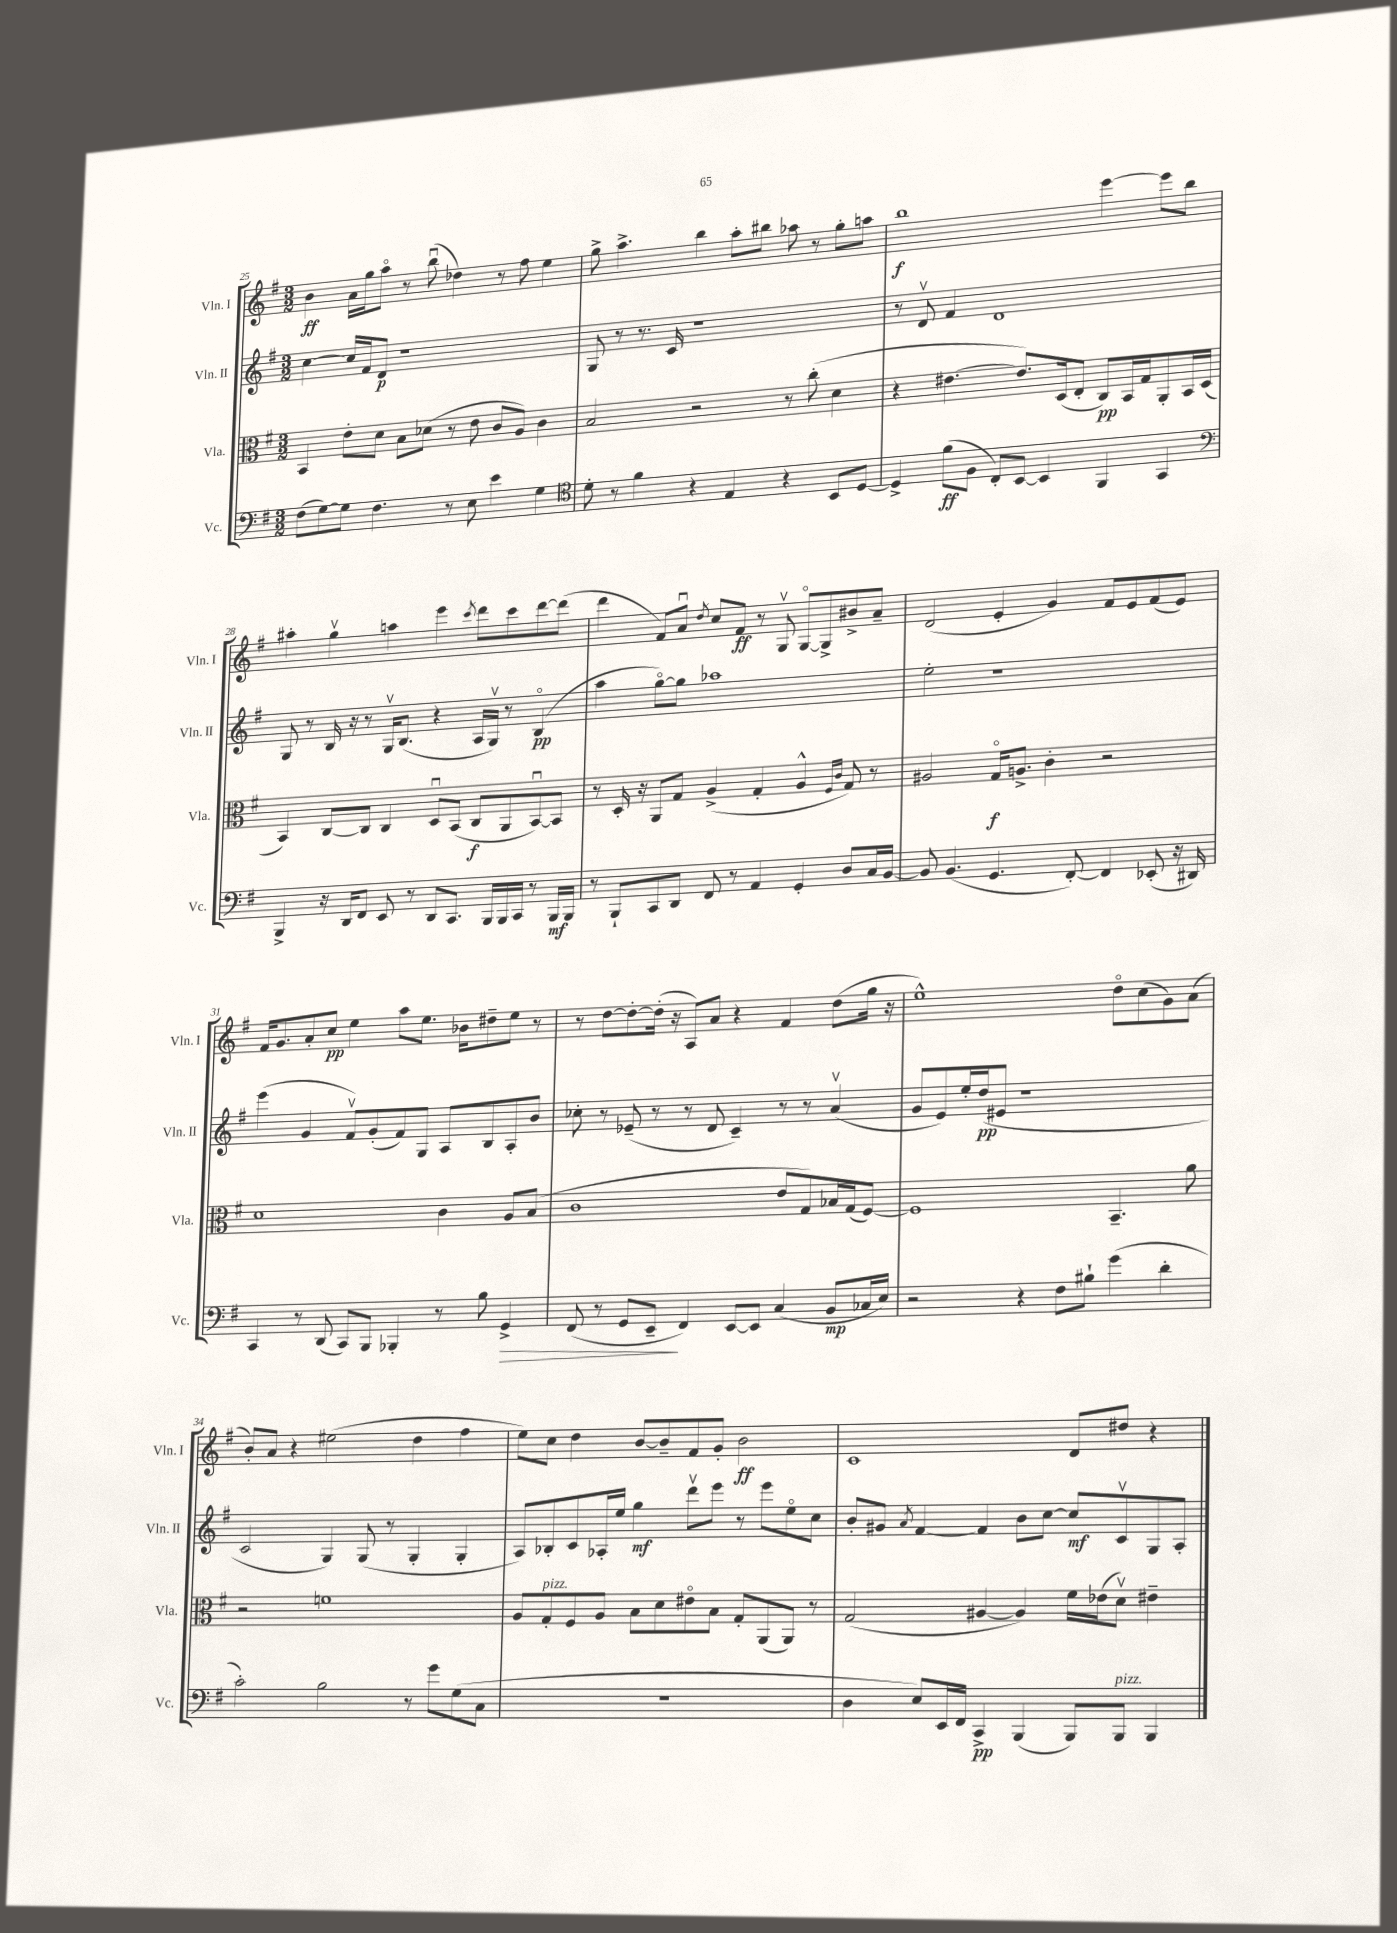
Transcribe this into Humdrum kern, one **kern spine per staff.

**kern	**dynam	**kern	**dynam	**kern	**dynam	**kern	**dynam
*part4	*part4	*part3	*part3	*part2	*part2	*part1	*part1
*staff4	*staff4	*staff3	*staff3	*staff2	*staff2	*staff1	*staff1
*I"Vc.	*	*I"Vla.	*	*I"Vln. II	*	*I"Vln. I	*
*I'Vc.	*	*I'Vla.	*	*I'Vln. II	*	*I'Vln. I	*
*clefF4	*	*clefC3	*	*clefG2	*	*clefG2	*
*k[f#]	*	*k[f#]	*	*k[f#]	*	*k[f#]	*
*M3/2	*	*M3/2	*	*M3/2	*	*M3/2	*
=25	=25	=25	=25	=25	=25	=25	=25
(8F#\L	.	4BB/	.	[4cc\	.	4b\	ff
[8G\)	.	.	.	.	.	.	.
8G\J]	.	8e'\L	.	16cc/LL]	.	16a\LL	.
.	.	.	.	16f#/J	.	16gg\J	.
4.F#\	.	8d\J	.	8d/J	p	8aa\J	.
.	.	8B\L	.	1r	.	8r	.
.	.	(8d-X\J	.	.	.	(8bbu\	.
8r	.	8r	.	.	.	4dd-X\)	.
8E\	.	8e\	.	.	.	.	.
4e\	.	8c/L	.	.	.	8r	.
.	.	8A/J)	.	.	.	8ff#\	.
4G\	.	4c\	.	.	.	4ee\	.
=26	=26	=26	=26	=26	=26	=26	=26
*clefC4	*	*	*	*	*	*	*
8d'\	.	2B/	.	8G/	.	8gg^\	.
8r	.	.	.	8r	.	4.aa^\	.
4f#\	.	.	.	8.r	.	.	.
.	.	.	.	16c/	.	.	.
4r	.	2r	.	1r	.	4bb\	.
4E/	.	.	.	.	.	8aa'\L	.
.	.	.	.	.	.	8bb#X\J	.
4r	.	8r	.	.	.	8aa-X\	.
.	.	(8cc'\	.	.	.	8r	.
8BB/L	.	4d\	.	.	.	8gg'\L	.
[8D/J	.	.	.	.	.	8aan\J	.
=27	=27	=27	=27	=27	=27	=27	=27
4D^/]	.	4r	.	8r	.	1bb	f
.	.	.	.	8dv/	.	.	.
(8f#\L	ff	[4.e#X\	.	4f#/	.	.	.
8F#\J	.	.	.	.	.	.	.
8C'/L)	.	.	.	1d	.	.	.
[8BB/J	.	8.e#/L])	.	.	.	.	.
4BB/]	.	.	.	.	.	.	.
.	.	(16D/k	.	.	.	.	.
.	.	8E'/J	.	.	.	.	.
4FF#/	.	8C/L)	pp	.	.	[4eee\	.
.	.	16BB/L	.	.	.	.	.
.	.	16G/J	.	.	.	.	.
4GG/	.	8AA'/	.	.	.	8eee\L]	.
.	.	16BB/L	.	.	.	8bb\J	.
.	.	(16D/JJ	.	.	.	.	.
!!LO:LB:g=z
=28	=28	=28	=28	=28	=28	=28	=28
*clefF4	*	*	*	*	*	*	*
4BBB^/	.	4BB/)	.	8G/	.	4aa#X'\	.
.	.	.	.	8r	.	.	.
16r	.	[8C/L	.	16B/	.	4ggv\	.
16DD/KL	.	.	.	16r	.	.	.
8FF#/J	.	8C/J]	.	8r	.	.	.
8EE/	.	4C/	.	16Gv/KL	.	4aan\	.
.	.	.	.	(8.B/J	.	.	.
8r	.	.	.	.	.	.	.
8DD/L	.	8Du/L	.	4r	.	4eee\	.
8.CC/J	.	(8BB/J	.	.	.	.	.
.	.	.	.	.	.	8qccc/	.
.	.	8C/L	f	16A/LL	.	8ddd\L	.
16BBB/LL	.	.	.	16Gv/JJ)	.	.	.
16BBB/	.	8AA/	.	8r	.	8ccc\	.
16CC/JJ	.	.	.	.	.	.	.
8r	.	[8BBu/)	.	(4B/	pp	[8ddd\	.
16BBB/LL	mf	8BB/J]	.	.	.	(8ddd\J]	.
16BBB/JJ	.	.	.	.	.	.	.
=29	=29	=29	=29	=29	=29	=29	=29
8r	.	8r	.	4aa\	.	4ddd\	.
8BBB`/L	.	16D'/	.	.	.	.	.
.	.	16r	.	.	.	.	.
8CC/	.	8AA/L	.	[8gg\L)	.	8f#/L)	.
8DD/J	.	8G/J	.	8gg\J]	.	8au/J	.
.	.	.	.	.	.	8qdd/	.
8FF#/	.	(4A^/	.	1aa-X	.	8cc/L	.
8r	.	.	.	.	.	8f#/J	ff
4AA/	.	4G'/	.	.	.	8r	.
.	.	.	.	.	.	8Gv/	.
4GG'/	.	4A^^/	.	.	.	[8G/L	.
.	.	.	.	.	.	8G^/]	.
.	.	16qqF#/LL	.	.	.	.	.
.	.	16qqc/JJ	.	.	.	.	.
8D/L	.	8G/)	.	.	.	8b#X^/	.
16C/L	.	8r	.	.	.	8a~/J	.
[16BB/JJ	.	.	.	.	.	.	.
=30	=30	=30	=30	=30	=30	=30	=30
8BB/]	.	2A#X/	.	2ee'\	.	(2d/	.
(4.BB/	.	.	.	.	.	.	.
4.GG/	.	16G/KL	f	1r	.	4e'/	.
.	.	8.An^/J	.	.	.	.	.
.	.	4c'\	.	.	.	4g/)	.
[8FF#'/)	.	.	.	.	.	.	.
4FF#/]	.	2r	.	.	.	8f#/L	.
.	.	.	.	.	.	8e/	.
(8EE-X'/	.	.	.	.	.	(8f#/	.
16r	.	.	.	.	.	8e/J)	.
16DD#X/)	.	.	.	.	.	.	.
!!LO:LB:g=z
=31	=31	=31	=31	=31	=31	=31	=31
4CC/	.	1d	.	(4eee\	.	16f#/KL	.
.	.	.	.	.	.	8.g/	.
8r	.	.	.	4g/	.	8a'/	.
(8DD/	.	.	.	.	.	8cc/J	pp
8CC/L)	.	.	.	8f#v/L)	.	4ee\	.
8BBB/J	.	.	.	(8g'/	.	.	.
4BBB-X'/	.	.	.	8f#/)	.	8aa\L	.
.	.	.	.	8G/J	.	8.ee\J	.
8r	.	4c\	.	8A/L	.	.	.
.	.	.	.	.	.	16b-X\KL	.
8B\	.	.	.	8B/	.	8dd#X~\	.
!	!LO:HP:b	!	!	!	!	!	!
4GG^/	>	8A/L	.	8A'/	.	8ee\J	.
.	.	(8B/J	.	8b/J	.	8r	.
=32	=32	=32	=32	=32	=32	=32	=32
(8FF#/	.	1c	.	8cc-X'\	.	8r	.
8r	.	.	.	8r	.	[8dd\L	.
8GG/L	.	.	.	(8e-X~/	.	8dd'\_	.
8EE~/J	.	.	.	8r	.	(16dd'\Jk]	.
.	.	.	.	.	.	16r	.
4FF#/)	]	.	.	8r	.	8A/L)	.
.	.	.	.	8d/	.	8a/J	.
[8EE/L	.	.	.	4c~/)	.	4r	.
8EE/J]	.	.	.	.	.	.	.
(4C/	.	8e/L	.	8r	.	4f#/	.
.	.	8G/)	.	8r	.	.	.
8BB/L	mp	16B-X/L	.	(4av/	.	(8dd\L	.
.	.	(16G/J	.	.	.	.	.
16C-X/L	.	[8F#/J)	.	.	.	16gg\Jk	.
16E/JJ)	.	.	.	.	.	16r	.
=33	=33	=33	=33	=33	=33	=33	=33
2r	.	1F#]	.	8g/L	.	1ee^^)	.
.	.	.	.	8e/)	.	.	.
.	.	.	.	16ee'/L	.	.	.
.	.	.	.	(16dd/J	pp	.	.
.	.	.	.	8e#X/J	.	.	.
4r	.	.	.	1r	.	.	.
8F#\L	.	.	.	.	.	.	.
8B#X`\J	.	.	.	.	.	.	.
(4g\	.	4.BB~/	.	.	.	8dd\L	.
.	.	.	.	.	.	(8cc\	.
4d'\	.	.	.	.	.	8g\)	.
.	.	8a\	.	.	.	(8a\J	.
!!LO:LB:g=z
=34	=34	=34	=34	=34	=34	=34	=34
2c'\)	.	2r	.	2c/	.	8b'/L)	.
.	.	.	.	.	.	8a/J	.
.	.	.	.	.	.	4r	.
2B\	.	1fn	.	4G/)	.	(2ee#X\	.
.	.	.	.	(8G/	.	.	.
.	.	.	.	8r	.	.	.
8r	.	.	.	4G'/	.	4dd\	.
8g\L	.	.	.	.	.	.	.
(8G\	.	.	.	4G'/	.	4ff#\	.
8C\J	.	.	.	.	.	.	.
=35	=35	=35	=35	=35	=35	=35	=35
1.r	.	8A/L	.	8A/L)	.	8ee\L)	.
!	!	!LO:TX:a:i:t=pizz.	!	!	!	!	!
.	.	8G'/	.	8B-X'/	.	8cc\J	.
.	.	8F#/	.	8c/	.	4dd\	.
.	.	8A/J	.	16A-X'/L	.	.	.
.	.	.	.	16ee/JJ	.	.	.
.	.	8B\L	.	4gg\	mf	[8b/L	.
.	.	8d\	.	.	.	8b~/]	.
.	.	8e#X\	.	8dddv\L	.	8f#/	.
.	.	8B\J	.	8eee\J	.	8g'/J	.
.	.	8G'/L	.	8r	.	2b\	ff
.	.	(8AA/	.	8eee\L	.	.	.
.	.	8AA/J)	.	8ee\	.	.	.
.	.	8r	.	8cc\J	.	.	.
=36	=36	=36	=36	=36	=36	=36	=36
4D\	.	(2G/	.	8b'/L	.	1c	.
.	.	.	.	8g#X/J	.	.	.
.	.	.	.	8qa/	.	.	.
8E/L)	.	.	.	[4f#/	.	.	.
16EE/L	.	.	.	.	.	.	.
16FF#/JJ	.	.	.	.	.	.	.
4CC^/	pp	[4A#X/	.	4f#/]	.	.	.
(4BBB/	.	4A#/])	.	8b\L	.	.	.
.	.	.	.	[8cc\J	.	.	.
8BBB/L)	.	16f#\LL	.	8cc/L]	mf	8d/L	.
.	.	(16e-X\J	.	.	.	.	.
!LO:TX:a:i:t=pizz.	!	!	!	!	!	!	!
8BBB/J	.	8dv\J)	.	8cv/	.	8dd#X/J	.
4BBB/	.	4e#X~\	.	8G/	.	4r	.
.	.	.	.	8A'/J	.	.	.
==	==	==	==	==	==	==	==
*-	*-	*-	*-	*-	*-	*-	*-
